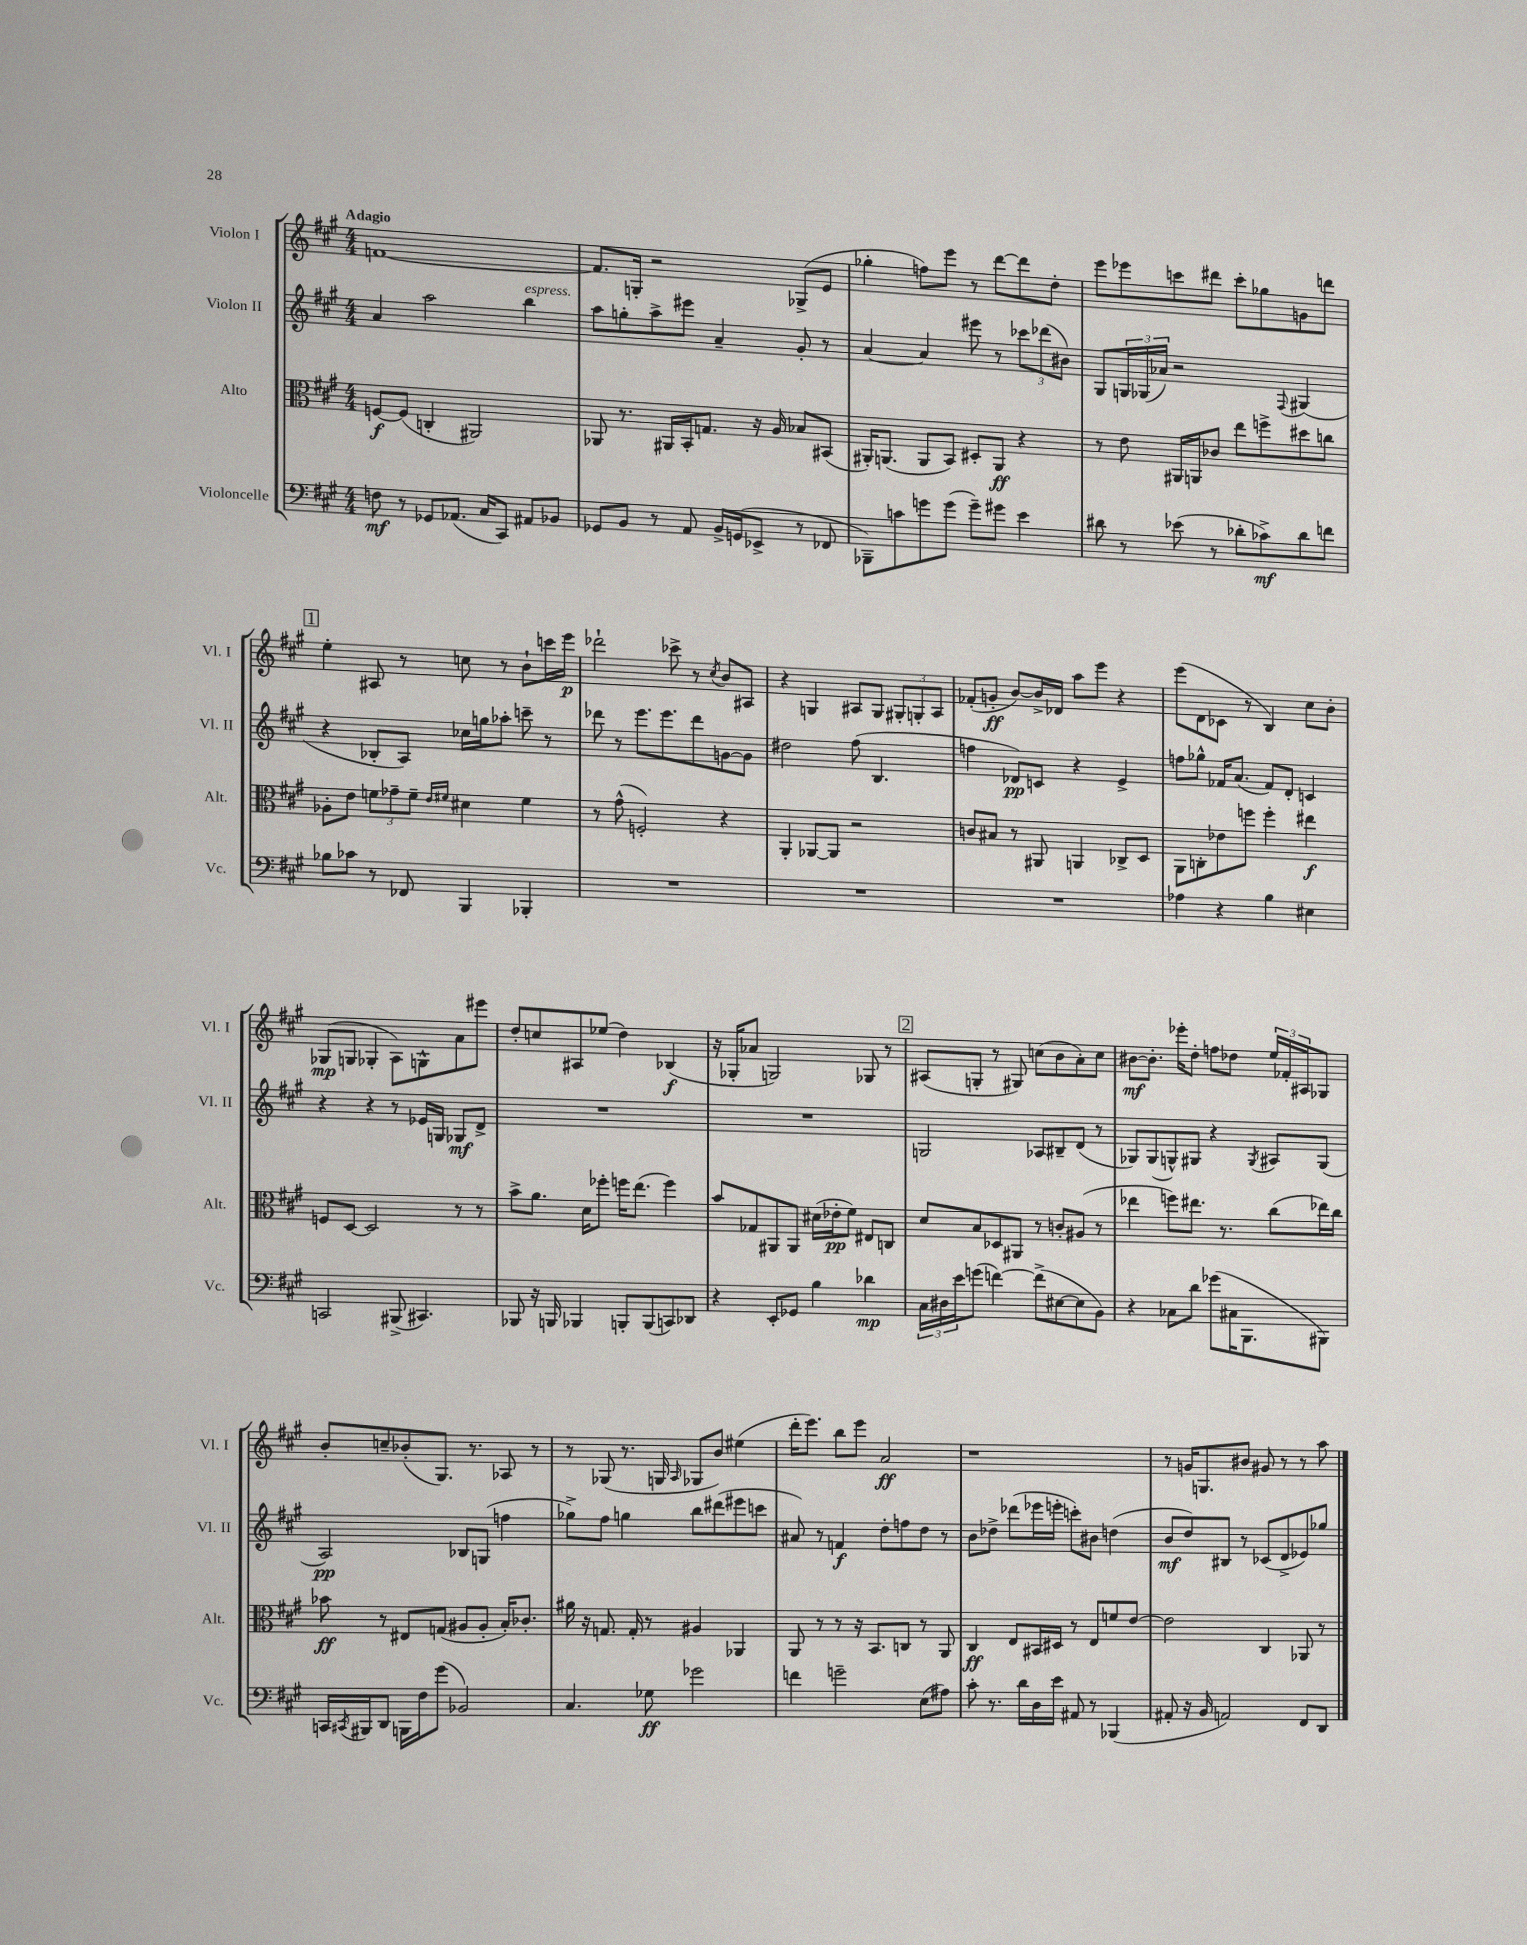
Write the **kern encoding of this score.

**kern	**kern	**kern	**kern
*staff4	*staff3	*staff2	*staff1
*clefF4	*clefC3	*clefG2	*clefG2
*k[f#c#g#]	*k[f#c#g#]	*k[f#c#g#]	*k[f#c#g#]
*M4/4	*M4/4	*M4/4	*M4/4
8F	[8F	4a	[1f
8r	(8F]	.	.
8GG-	4C'	2aa	.
(8.AA-	.	.	.
.	2AA#)	.	.
16C#	.	.	.
8CC#)	.	.	.
8AA#	.	4bb	.
8BB-	.	.	.
=	=	=	=
8GG-	8AA-	8aa	8.f]
8BB	8.r	8gg'	.
.	.	.	16G'
8r	.	8aa^	2r
.	16AA#	.	.
8AA	16BB'	8eee#	.
.	8.G	.	.
16BB^	.	4a~	.
(16GG	.	.	.
8EE-^	16r	.	.
.	16A	.	.
8r	8B-	8g#'	(8G-^
8FF-	(8BB#	8r	8e
=	=	=	=
8BBB-~)	16AA#')	[4a	4gg-'
.	(8.AA	.	.
8c	.	.	.
8g	8AA	4a]	8ff)
(8g	8BB)	.	8eee
8g~)	8D#'	8eee#	8r
8g#	8AA	8r	[8ddd
4e	4r	12ccc-	8ddd]
.	.	(12ddd-	.
.	.	.	8dd'
.	.	12b#)	.
=	=	=	=
8d#	8r	8G#	8eee
8r	8e	24G	8eee-
.	.	(24G-	.
.	.	24a-)	.
(8e-	16AA#	2r	8ccc
.	16AA	.	.
8r	8c-	.	8ddd#
8d-'	8ee	.	8ccc'
8c-^)	8ff^	.	8gg-
.	.	8qqF#	.
8d-	8dd#	(4G#	8g
8f	8cc	.	8ddd
=	=	=	=
8B-	8A-'	4r	4ee'
8c-	8e	.	.
8r	12f	8B-'	8A#
.	12g-~	.	.
8FF-	.	8A)	8r
.	12f~	.	.
.	16qqe	.	.
.	16qqf#	.	.
4BBB	4d#	16cc-	8cc
.	.	16gg	.
.	.	8aa-'	8r
4BBB-'	4f#	8ccc~	8b`
.	.	8r	16ccc
.	.	.	16eee
=	=	=	=
1r	8r	8ddd-	2ddd-`
.	(8g#^^	8r	.
.	2F')	8.eee	.
.	.	8.eee	.
.	.	.	8ccc-^
.	.	8ddd-	8r
.	.	.	8qcc#
.	4r	[8g	8b
.	.	8g]	8A#
=	=	=	=
1r	4AA'	2dd#	4r
.	[8AA-	.	4G
.	8AA-]	.	.
.	2r	(8ff#	8A#
.	.	4.B	8G
.	.	.	12G#'
.	.	.	12G'
.	.	.	12A#
=	=	=	=
1r	8c	4ff	(8f-'
.	8B#	.	8g'
.	8r	8d-)	[8b)
.	8AA#	8c	16b^]
.	.	.	16d-
.	4AA	4r	8aa
.	.	.	8eee
.	8C-^	4e^	4r
.	8D	.	.
=	=	=	=
4A-	8AA	8ff	(8eee
.	8C'	8gg-^^	8d
4r	8e-	16f-	8c-
.	.	(8.a	.
.	8ff	.	8r
4B	4ff'	8f-)	4B)
.	.	8d'	.
4E#	4ee#	4c	8cc#
.	.	.	8b'
=	=	=	=
2CC	8F	4r	(8G-
.	[8D	.	8G
.	2D]	4r	4G-'
(8BBB#^	.	8r	8A)
4.CC#)	.	16e-	8G^^
.	.	16G	.
.	8r	8G-	8a
.	8r	8d^	8eee#
=	=	=	=
8BBB-	8b^	1r	8dd'
16r	8.a	.	8cc
16BBB	.	.	.
4BBB-	.	.	8A#
.	16d	.	.
.	8ff-'	.	(8ee-
8BBB'	16ff	.	4dd)
.	(8.ee	.	.
(8BBB	.	.	.
8CC)	4ff)	.	(4B-
8DD-	.	.	.
=	=	=	=
4r	8b	1r	16r
.	.	.	16G-'
.	8G-	.	8a-
8EE'	8AA#	.	2G)
8GG-	8AA#	.	.
4B	(16d#	.	.
.	16e-'	.	.
.	8f#)	.	.
4d-	8E#	.	8G-
.	8C	.	8r
=	=	=	=
24C#	8d	2G	(8A#
24D#	.	.	.
24e	.	.	.
(8g	8B	.	8G'
[4f)	8D-	.	8r
.	8AA#	.	8G#)
(8f^]	8r	8A-	(8cc
[8E#	8c'	8B#~	8b
8E#]	(8A#	(8d	8a')
8BB)	8r	8r	8cc
=	=	=	=
4r	4ee-	8G-)	[8b#
.	.	(8G-	8.b#']
8C-	8ff)	8G^^)	.
.	.	.	16eee-'
8d	8.ee#	8G#	8dd'
(8g-	.	4r	8ff
.	8.r	.	.
16C#	.	.	8dd-
8.BBB	.	.	.
.	.	8qG#	.
.	(8cc#	8A#	24ee
.	.	.	24f-'
.	.	.	24A#
8BBB#)	16ee-)	(8G#	8G-
.	16cc#	.	.
=	=	=	=
16CC	8b-	2A)	8b'
8qCC#	.	.	.
16BBB#	.	.	.
8DD	8r	.	8cc~
16BBB	8E#	.	(8b-'
16F#	.	.	.
(8g#	(8G	.	8.G#)
2BB-)	8A#	8B-	.
.	.	.	8.r
.	8A#'	(8G	.
.	16B')	4ff	8A-
.	8.c-'	.	.
.	.	.	8r
=	=	=	=
4.C#	16a#	8gg-^)	8r
.	16r	.	.
.	8.G	8ff#	(8G-
.	.	4gg	8.r
.	16G'	.	.
8G-	8r	.	.
.	.	.	16G
.	.	.	16qqA
2g-	4A#	8bb	8G-
.	.	(8ddd#	8b)
.	4AA-	8eee#	(4ee#
.	.	8ccc	.
=	=	=	=
4f	8AA	8a#)	16ddd'
.	.	.	8.eee)
.	8r	8r	.
2g~	8r	4f	8bb
.	16r	.	8eee
.	8.BB	.	.
.	.	8dd'	2a
.	8C	8ff	.
(8E	8r	8dd	.
8A#)	8AA	8r	.
=	=	=	=
8c#'	4C#	8b	1r
8.r	.	8dd-^	.
.	8E	(8ddd-	.
16d	.	.	.
16D	16BB#	16eee-	.
16e	16D#	16eee'	.
8AA#	8r	8ccc')	.
8r	8E	8b#	.
(4BBB-	8f	(4dd	.
.	[8e	.	.
=	=	=	=
8AA#'	2e]	8b	8r
16r	.	8dd)	16g
16BB	.	.	8.G
2AA)	.	8B#	.
.	.	8r	8b#
.	4C#	(8c-	8g#
.	.	8d^	8r
8FF#	8AA-	8e-)	8r
8DD	8r	8gg-	8aa
==	==	==	==
*-	*-	*-	*-
